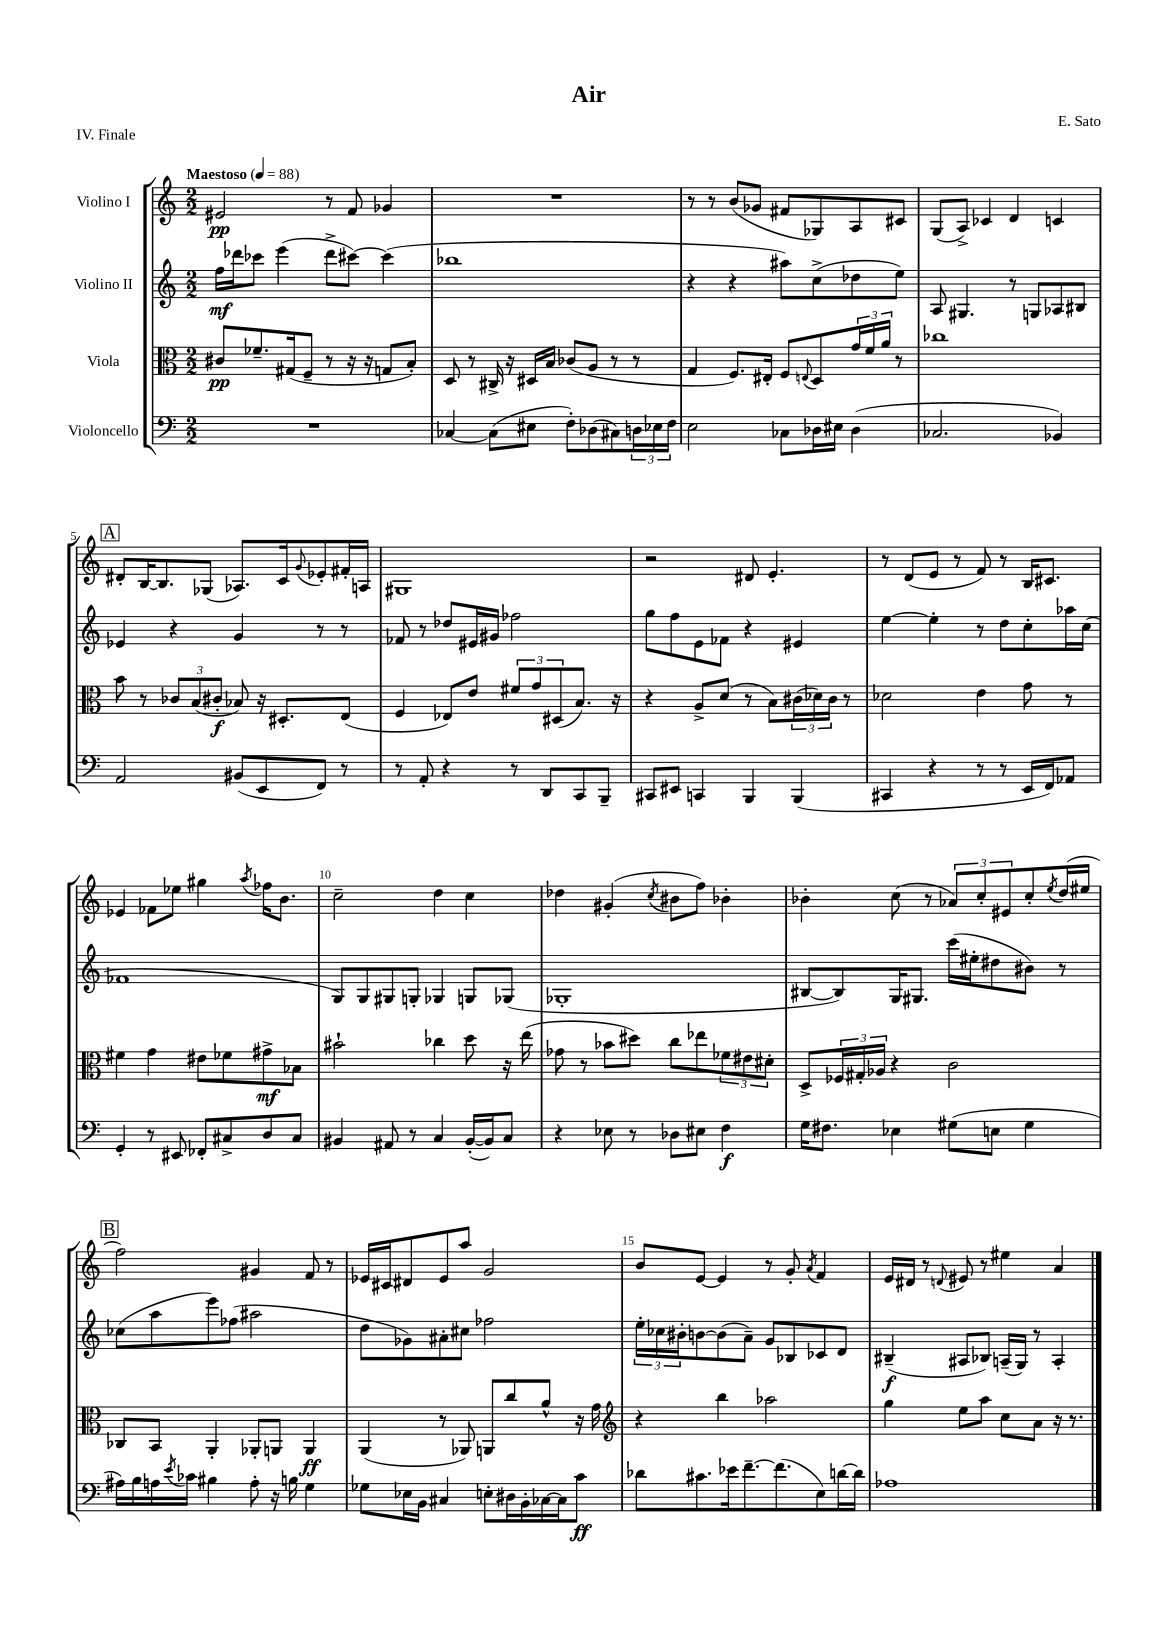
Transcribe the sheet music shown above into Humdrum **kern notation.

**kern	**kern	**kern	**kern
*staff4	*staff3	*staff2	*staff1
*clefF4	*clefC3	*clefG2	*clefG2
*k[]	*k[]	*k[]	*k[]
*M2/2	*M2/2	*M2/2	*M2/2
*MM88	*MM88	*MM88	*MM88
1r	8c#	16ff	2e#
.	.	16ddd-	.
.	8.f-~	8ccc-	.
.	.	(4eee	.
.	(16G#	.	.
.	8F~	.	.
.	8r	8ddd-^	8r
.	16r	[8ccc#)	8f
.	16r	.	.
.	8G	(4ccc#]	4g-
.	8B')	.	.
=	=	=	=
[4C-	8D	1bb-	1r
.	8r	.	.
(8C-]	16C#^	.	.
.	16r	.	.
8E#	16D#	.	.
.	16B	.	.
8F')	(8c-	.	.
(8D-	8A	.	.
8C#)	8r	.	.
24D	8r	.	.
24E-	.	.	.
24F	.	.	.
=	=	=	=
2E	4G	4r	8r
.	.	.	8r
.	8.F)	4r	(8b
.	.	.	8g-
.	16E#'	.	.
8C-	8F	8aa#)	8f#
.	8qqE	.	.
16D-	8D	(8cc^	8G-)
16E#	.	.	.
(4D-	24g	8dd-	8A
.	24f	.	.
.	24a	.	.
.	8r	8ee)	8c#
=	=	=	=
2.C-	1cc-	8A	(8G
.	.	4.G#	8A^)
.	.	.	4c-
.	.	8r	4d
.	.	8G	.
4BB-)	.	8A-	4c
.	.	8B#	.
=	=	=	=
2AA	8b	4e-	8d#'
.	8r	.	[16B
.	.	.	8.B]
.	12c-	4r	.
.	(12B	.	.
.	.	.	(8G-
.	12c#'	.	.
(8BB#	8B-)	4g	8.A-)
8EE	16r	.	.
.	8.D#'	.	16c
.	.	.	8qqg
8FF)	.	8r	8e-'
8r	(8E	8r	16f#'
.	.	.	16A
=	=	=	=
8r	4F	8f-	1G#
8AA'	.	8r	.
4r	8E-)	8dd-	.
.	8e	16e#	.
.	.	16g#	.
8r	12f#	2ff-	.
.	12g	.	.
8DD	.	.	.
.	(12D#	.	.
8CC	8.B)	.	.
8BBB~	.	.	.
.	16r	.	.
=	=	=	=
8CC#	4r	8gg	2r
8EE#	.	8ff	.
4CC	8A^	8e	.
.	(8d	8f-	.
4BBB	8r	4r	8d#
.	8B)	.	4.e'
(4BBB	(24c#	4e#	.
.	24d-)	.	.
.	24c#	.	.
.	8r	.	.
=	=	=	=
4CC#	2d-	[4ee	8r
.	.	.	(8d
4r	.	4ee']	8e
.	.	.	8r
8r	4e	8r	8f)
8r	.	8dd	8r
16EE	8g	8cc'	16B
16FF)	.	.	8.c#
8AA-	8r	16aa-	.
.	.	(16cc	.
=	=	=	=
4GG'	4f#	1f-	4e-
8r	4g	.	8f-
8EE#	.	.	8ee-
8FF-'	8e#	.	4gg#
8C#^	8f-	.	.
.	.	.	8qaa
8D	8g#^	.	16ff-
.	.	.	8.b
8C#	8B-	.	.
=	=	=	=
4BB#	2b#`	8G)	2cc~
.	.	8G	.
8AA#	.	8G#	.
8r	.	8G'	.
4C	4cc-	4G-	4dd
([16BB#'	8dd	8G	4cc
16BB#])	.	.	.
8C	16r	(8G-	.
.	(16ee	.	.
=	=	=	=
4r	8g-	1G-'	4dd-
.	8r	.	.
8E-	8b-	.	(4g#'
8r	8dd#)	.	.
.	.	.	8qcc
8D-	8cc	.	8b#
8E#	8ee-	.	8ff)
4F	12f-	.	4b-'
.	12e#	.	.
.	12d#'	.	.
=	=	=	=
16G	8D^	[8B#	4b-'
8.F#	.	.	.
.	24F-	8B#])	.
.	24G#'	.	.
.	24A-	.	.
4E-	4r	16G	(8cc
.	.	8.G#	.
.	.	.	8r
(8G#	2c	(16ccc	12a-)
.	.	16ee#'	.
.	.	.	12cc'
8E	.	8dd#	.
.	.	.	12e#
4G#	.	8b#)	8cc'
.	.	.	8qee
.	.	8r	(16dd
.	.	.	16ee#
=	=	=	=
16A#)	8C-	(8cc-	2ff)
16B	.	.	.
16A	8BB	8aa	.
8qe	.	.	.
16c-	.	.	.
4B#	4AA'	8eee)	.
.	.	(8ff-	.
8A'	8AA-'	2aa#	4g#
16r	8AA	.	.
16B	.	.	.
4G	4AA	.	8f
.	.	.	8r
=	=	=	=
8G-	(4AA	8dd	16e-
.	.	.	16c#
16E-	.	8g-)	8d#
16BB	.	.	.
4C#	8r	8a#'	8e-
.	8AA-)	8cc#	8aa
8E'	8AA	2ff-	2g
16D#	8cc	.	.
16BB'	.	.	.
[16C-	8a^^	.	.
16C-]	.	.	.
8c	16r	.	.
.	16g	.	.
=	=	=	=
*	*clefG2	*	*
8d-	4r	24ee'	8b
.	.	24cc-	.
.	.	24b#'	.
8.c#	.	[8b	[8e
.	4bb	(8b]	4e]
16e-	.	.	.
[8.f~	.	8a~)	.
.	2aa-	8g	8r
(8.f]	.	.	.
.	.	8B-	8g'
.	.	.	8qa
8E)	.	8c-	4f
[16d	.	8d	.
16d]	.	.	.
=	=	=	=
1A-	4gg	(4B#~	16e
.	.	.	16d#
.	.	.	8r
.	.	.	8qqd
.	8ee	8A#	8e#
.	8aa	8B-)	8r
.	8cc	(16A~	4ee#
.	.	16G)	.
.	8a	8r	.
.	16r	4A'	4a
.	8.r	.	.
==	==	==	==
*-	*-	*-	*-
